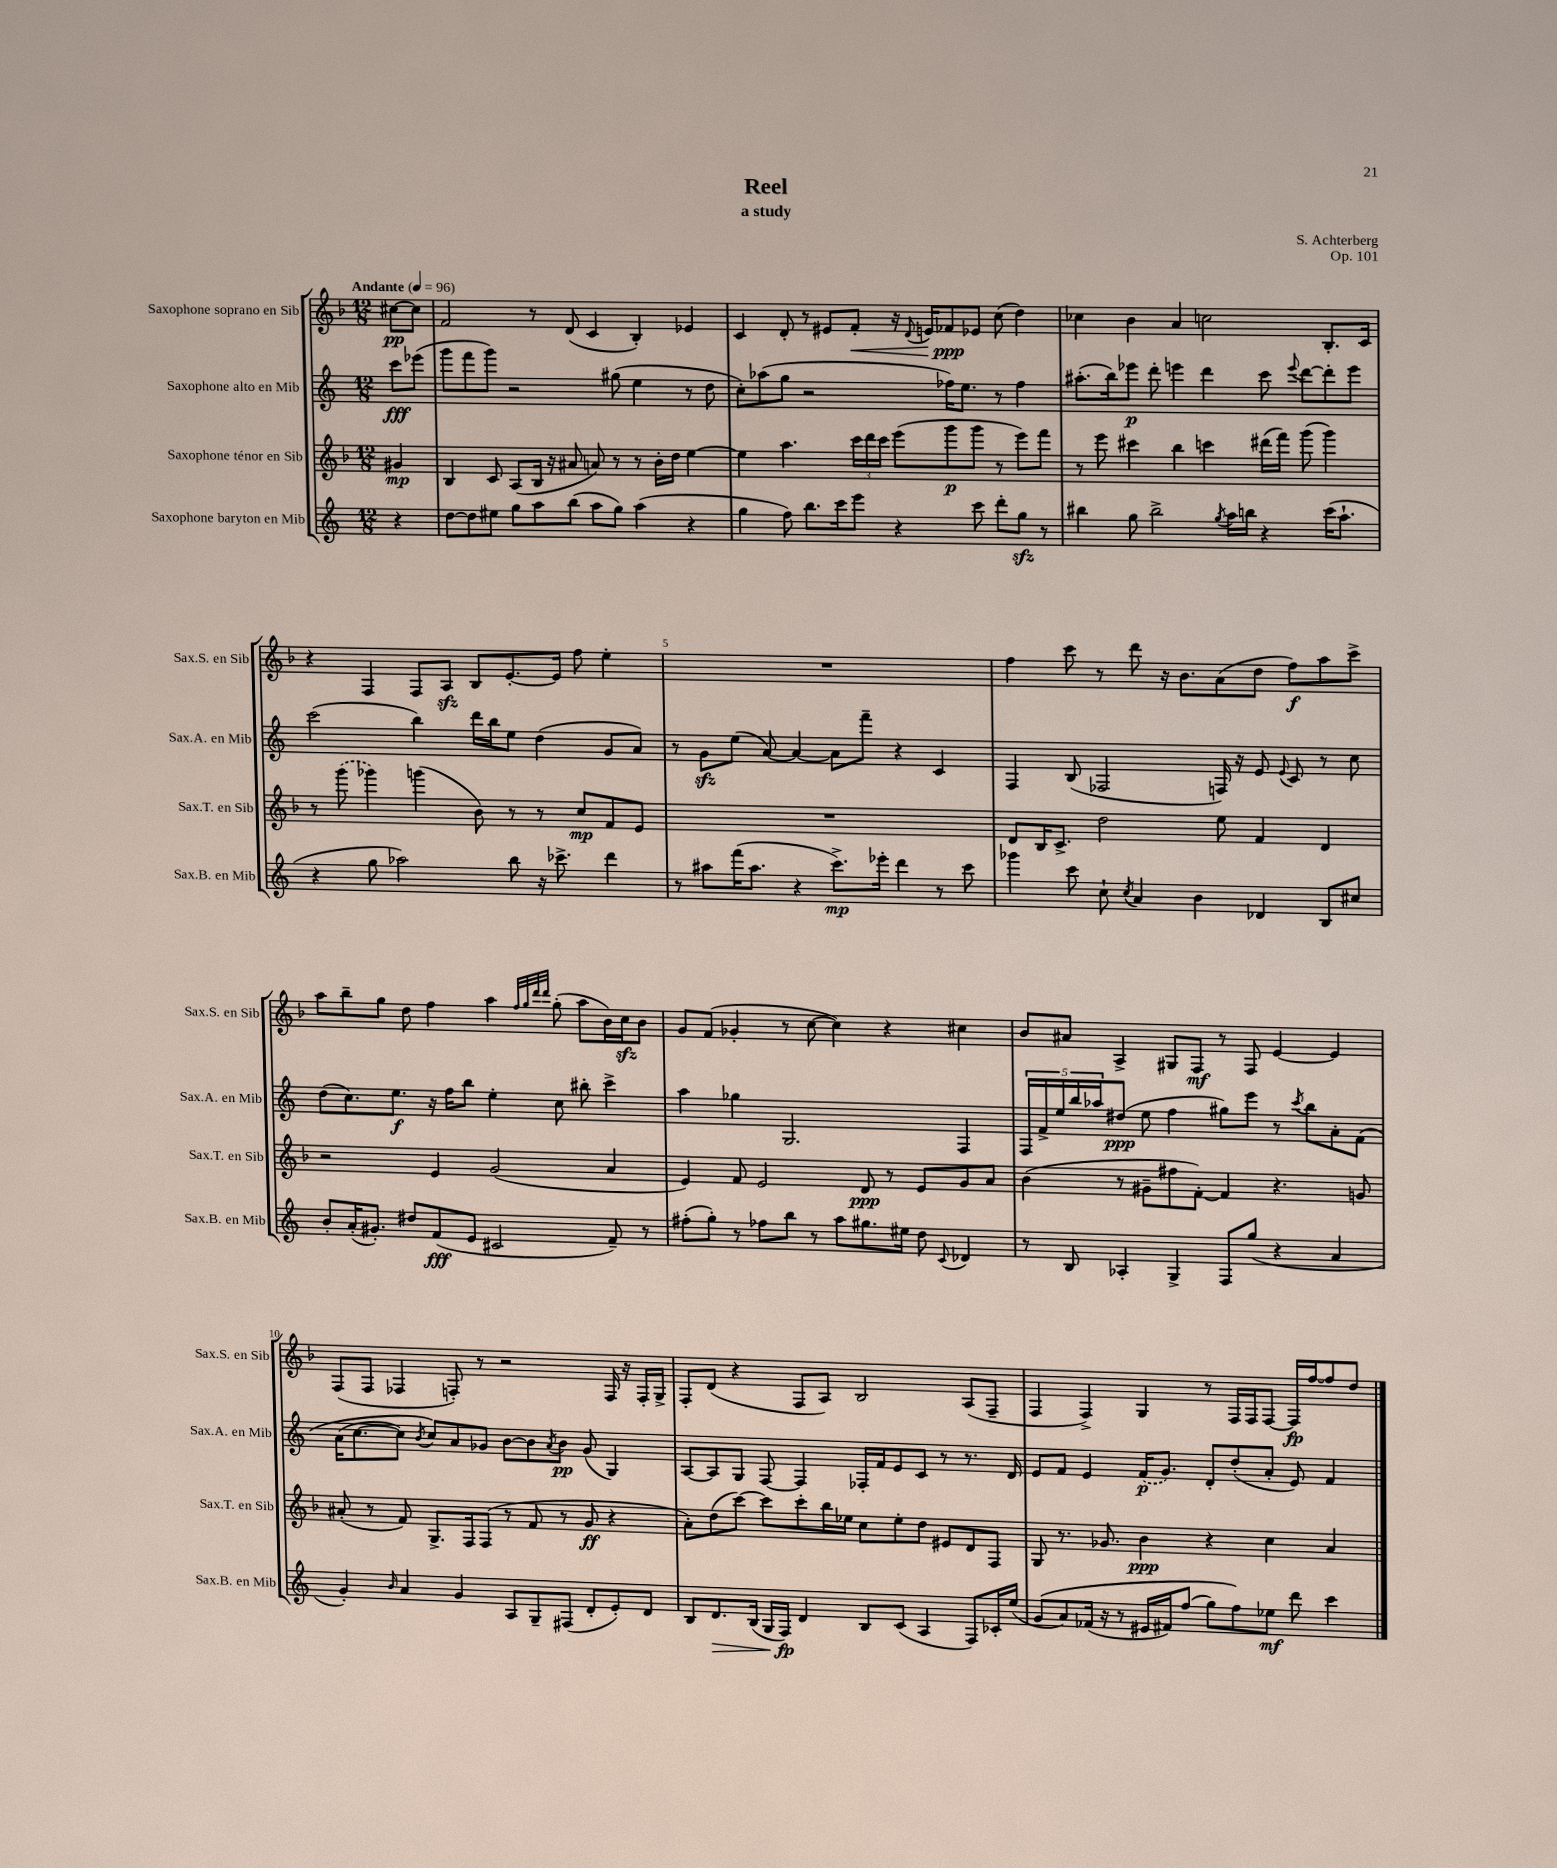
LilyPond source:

\header { title = "Reel" composer = "S. Achterberg" subtitle = "a study" opus = "Op. 101" }
<<
\new StaffGroup <<
\new Staff = "s0" \with { instrumentName = "Saxophone soprano en Sib" shortInstrumentName = "Sax.S. en Sib" } {
    \clef treble \key f \major \numericTimeSignature \time 12/8 \partial 4 \tempo "Andante" 4 = 96
    cis''8~\pp cis''8 |
    f'2 r8 d'8( c'4 bes4-.) ees'4 |
    c'4 d'8-. r8 eis'8 f'8-.\< r16 \appoggiatura { d'8 } e'16 fes'8\ppp\! ees'8 c''8( d''4) |
    ces''4 bes'4 a'4 c''2 bes8.-. c'16 |
    r4 f4 f8 a8\sfz bes8 e'8.~-. e'16 f''8 e''4-. |
    R1. |
    f''4 c'''8 r8 d'''8 r16 bes'8. a'8( d''8 f''8\f) a''8 c'''8-> |
    a''8 bes''8-- g''8 d''8 f''4 a''4 \grace { f''32 g''32 d'''32 d'''32 } g''8-.( a''8 bes'16) c''16\sfz bes'8 |
    g'8 f'8( ges'4-. r8 c''8~ c''4) r4 cis''4 |
    bes'8 ais'8 a4-> gis8 f8\mf r8 f8 e'4~ e'4 |
    f8( f8 fes4 f8-.) r8 r2 f16 r16 f16-. g16-> |
    f8-. d'8( r4 f8 a8) bes2 a8( f8-- |
    f4 f4->) g4 r8 f16 f16 f8~ f16\fp f''16~ f''8 d''8 \bar "|." |
}
\new Staff = "s1" \with { instrumentName = "Saxophone alto en Mib" shortInstrumentName = "Sax.A. en Mib" } {
    \clef treble \key c \major \numericTimeSignature \time 12/8 \partial 4
    c'''8\fff ees'''8( |
    g'''8 f'''8 g'''8) r2 gis''8( e''4 r8 d''8 |
    c''8-.) aes''8( g''8 r2 fes''16) e''8. r8 fes''4 |
    ais''8.-.( b''16) ees'''8\p d'''8-. e'''4 d'''4 c'''8 \appoggiatura { e'''8 } d'''8~ d'''8-. e'''8 |
    c'''2( b''4) d'''16 b''16 e''8 d''4( g'8 a'8) |
    r8 g'8\sfz e''8( a'8~) a'4~ a'8 f'''8-- r4 c'4 |
    f4 b8( fes2 f16) r16 e'8 \appoggiatura { e'8 } c'8 r8 c''8 |
    d''8( c''8.) e''8.\f r16 f''16 b''8 e''4-. c''8 bis''8-. c'''4-> |
    a''4 ges''4 g2. f4 |
    \tuplet 5/4 { f16 f'16-> e''16 b''16 aes''16 } dis''8\ppp( e''8 f''4 gis''8) e'''8 r8 \acciaccatura { c'''8 } b''8 a'8-. f'8\( |
    a'16( c''8.~ c''8) \acciaccatura { b'8 } c''8\) a'8 ges'8 b'8~ b'8 \acciaccatura { a'8 } b'8\pp ges'8( g4) |
    a8~ a8 g8 f8~ f4 fes16-. f'16 e'8 c'8 r8 r8. d'16 |
    e'8 f'8 e'4 \once \slurDashed f'16\p( g'8.) d'8-. d''8-.( a'8-. e'8) f'4 \bar "|." |
}
\new Staff = "s2" \with { instrumentName = "Saxophone ténor en Sib" shortInstrumentName = "Sax.T. en Sib" } {
    \clef treble \key f \major \numericTimeSignature \time 12/8 \partial 4
    gis'4\mp |
    bes4 c'8 a8( bes16 r16 ais'8 a'8) r8 r8 bes'16-. d''16 e''4~ |
    e''4 a''4. \tuplet 3/2 { c'''16 d'''16 c'''16 } e'''8( g'''8\p g'''8 r8 e'''8) f'''8 |
    r8 e'''8 cis'''4 bes''4 c'''4 dis'''16( f'''16) g'''8( g'''4) |
    r8 \once \slurDashed g'''8( ges'''4) g'''4( bes'8) r8 r8 c''8\mp f'8 e'8 |
    R1. |
    d'8 bes16 c'8.-> d''2 e''8 f'4 d'4 |
    r2 e'4 g'2( a'4 |
    e'4) f'8 e'2 d'8\ppp r8 e'8 g'8 a'8 |
    bes'4( r8 gis'8-- fis''8 f'8~-.) f'4 r4. g'8 |
    ais'8-.( r8 f'8) g8.-> f16 f8( r8 f'8 r8 g'8\ff r4 |
    a'8-.) d''8( c'''8~) c'''8 c'''8-. bes''16 ees''16 c''8 ees''8-. d''8 eis'8 d'8 f8 |
    g8 r8. ges'8. bes'4\ppp r4 c''4 a'4 \bar "|." |
}
\new Staff = "s3" \with { instrumentName = "Saxophone baryton en Mib" shortInstrumentName = "Sax.B. en Mib" } {
    \clef treble \key c \major \numericTimeSignature \time 12/8 \partial 4
    r4 |
    d''8~ d''8 eis''8 g''8 a''8 b''8( a''8 g''8) a''4( r4 |
    g''4 f''8) b''8. c'''16 e'''8 r4 c'''8 d'''8-. g''8\sfz r8 |
    bis''4 g''8 bis''2-> \acciaccatura { g''8 } a''16 b''16 r4 c'''16( a''8.-! |
    r4 g''8 aes''2) b''8 r16 ces'''8.-> d'''4 |
    r8 ais''8 f'''16( ais''8. r4 c'''8.->\mp) ees'''16-. d'''4 r8 c'''8 |
    ges'''4 c'''8 c''8-! \acciaccatura { c''8 } a'4 b'4 des'4 b8 cis''8 |
    b'8-. a'16-.( gis'8.-.) dis''8 f'8\fff( e'8 cis'2 f'8--) r8 |
    fis''8-.( g''8-.) r8 fes''8 b''8 r8 a''8 gis''8. eis''16 d''8 \appoggiatura { c'8 } des'4 |
    r8 b8 aes4-. g4-> f8 g''8( r4 a'4 |
    g'4-.) \grace { b'16 } a'4 g'4 a8 g8-- fis8( d'8-. e'8-.) d'8 |
    b8 d'8.\> b16( g16 f16\fp\!) d'4 b8 c'8( a4 f8) ces'16-. e''16( |
    g'8\( a'8) fes'16( r16 r8 eis'16 fis'16) f''8( g''8) f''8\) ees''8\mf d'''8 c'''4 \bar "|." |
}
>>
>>
\layout { \context { \Score \override BarNumber.break-visibility = ##(#f #t #t) barNumberVisibility = #(every-nth-bar-number-visible 5) } }
